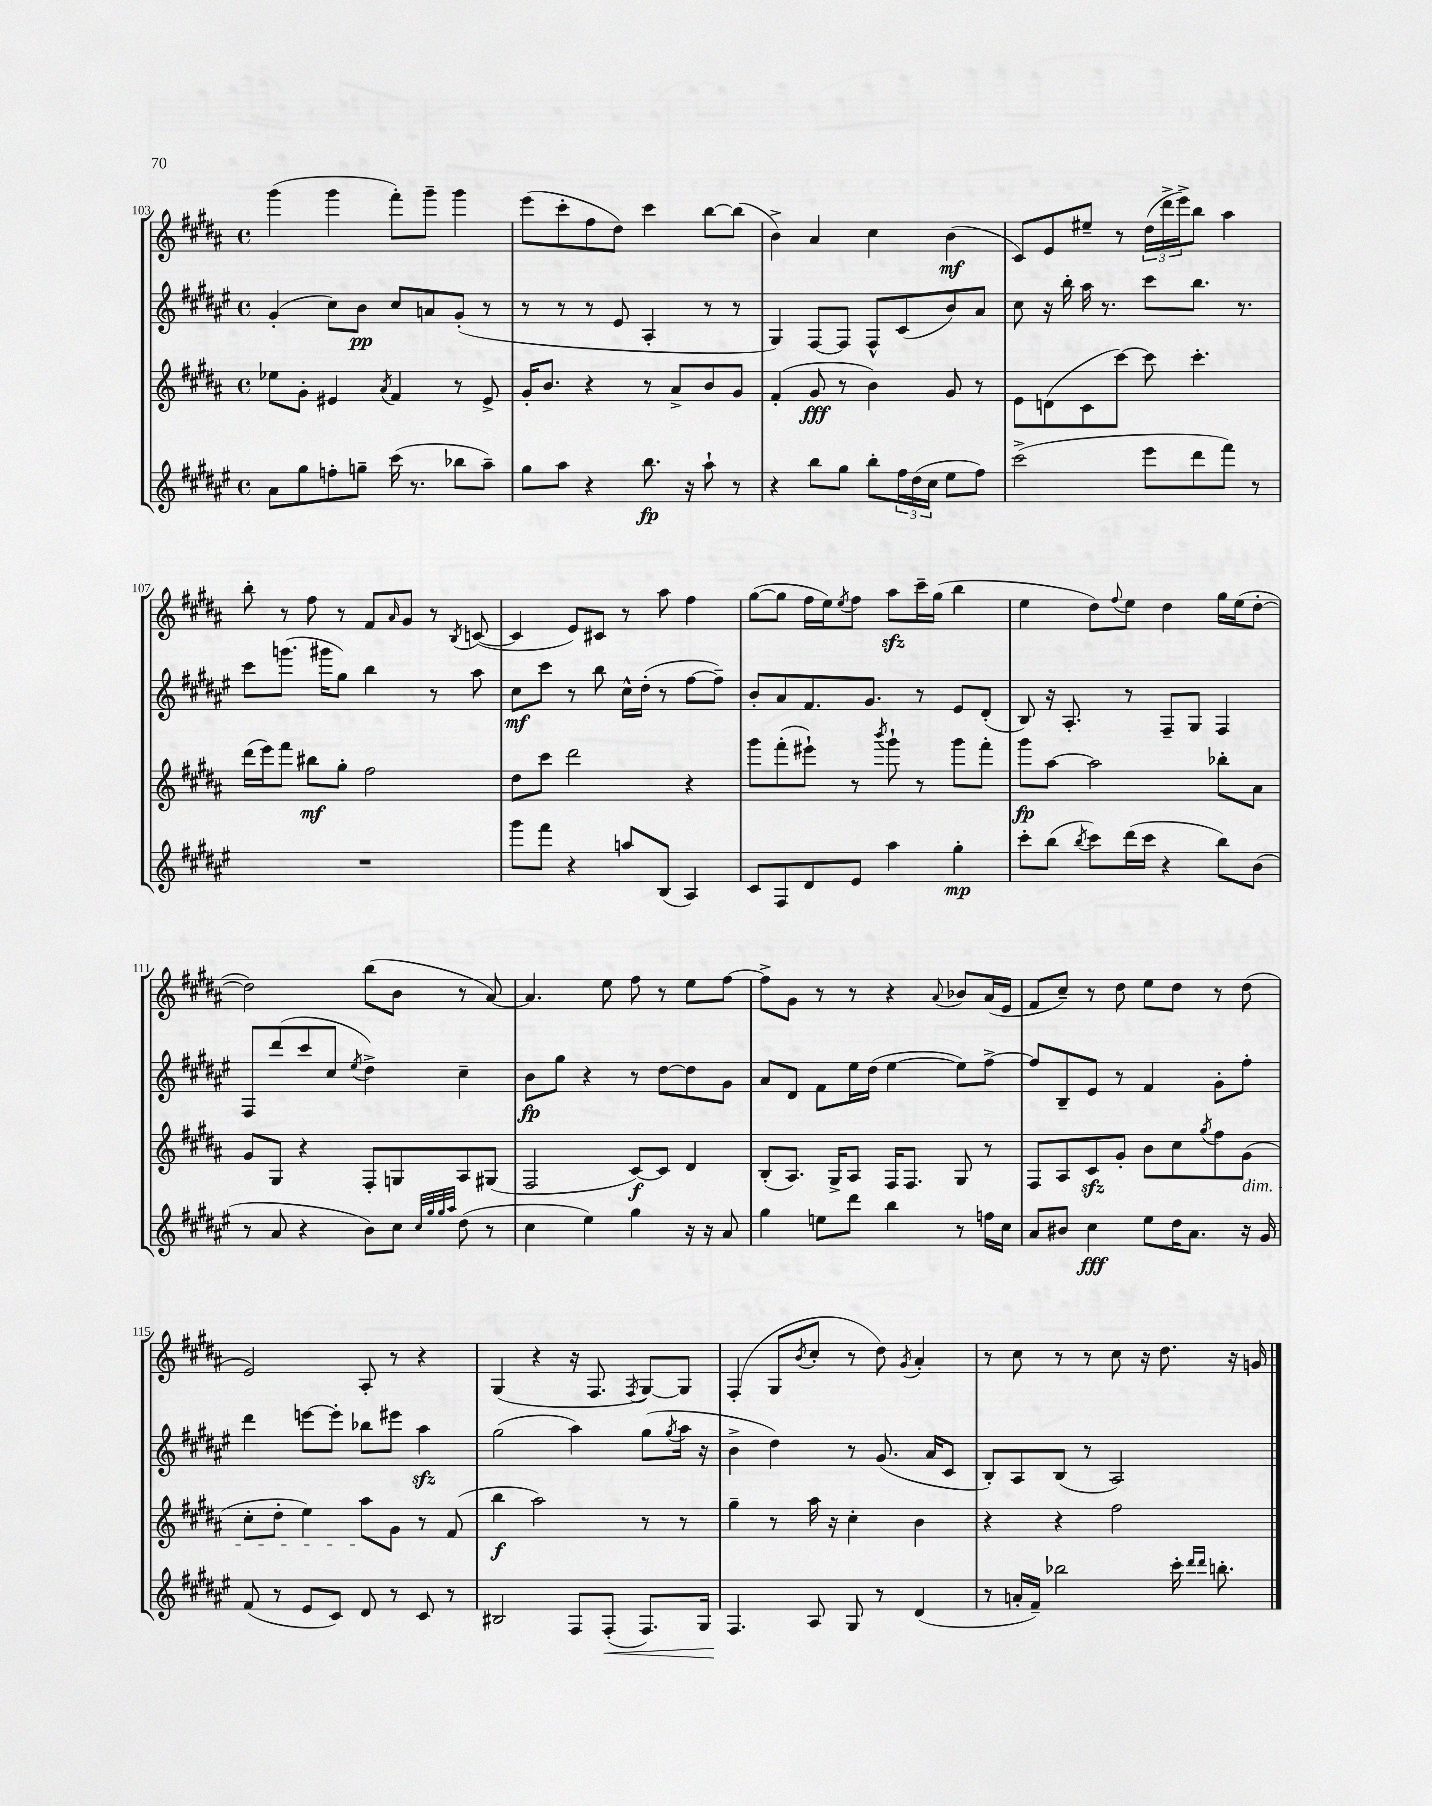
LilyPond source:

<<
\new StaffGroup <<
\new Staff = "s0" {
    \clef treble \key b \major \defaultTimeSignature \time 4/4
    gis'''4( gis'''4 fis'''8-.) gis'''8-- gis'''4 |
    e'''8( cis'''8-. fis''8 dis''8) cis'''4 b''8~ b''8( |
    b'4->) ais'4 cis''4 b'4\mf( |
    cis'8) e'8 eis''8-- r8 \tuplet 3/2 { dis''16( dis'''16-> e'''16->) } b''8 ais''4 |
    b''8-. r8 fis''8 r8 fis'8 \grace { ais'16 } gis'8 r8 \acciaccatura { b8 } c'8~( |
    c'4 e'8) cis'8 r8 ais''8 fis''4 |
    gis''8~( gis''8 fis''16 e''16) \acciaccatura { e''8 } fis''8 ais''8\sfz cis'''16-- gis''16( b''4 |
    e''4 dis''8) \appoggiatura { fis''8 } e''8 dis''4 gis''16 e''16( dis''8~-. |
    dis''2) b''8( b'8 r8 ais'8~) |
    ais'4. e''8 fis''8 r8 e''8 fis''8~ |
    fis''8-> gis'8 r8 r8 r4 \appoggiatura { ais'8 } bes'8 ais'16( e'16 |
    fis'8 cis''8--) r8 dis''8 e''8 dis''8 r8 dis''8( |
    e'2) ais8-. r8 r4 |
    gis4( r4 r16 fis8. \acciaccatura { fis8 } gis8~) gis8 |
    fis4-.( gis8 \acciaccatura { b'8 } cis''8-. r8 dis''8) \acciaccatura { gis'8 } ais'4-. |
    r8 cis''8 r8 r8 cis''8 r16 dis''8. r16 g'16 \bar "|." |
}
\new Staff = "s1" {
    \clef treble \key fis \major \defaultTimeSignature \time 4/4
    gis'4-.( cis''8) b'8\pp cis''8 a'8 gis'8-.( r8 |
    r8 r8 r8 eis'8 ais4-. r8 r8 |
    gis4) fis8~ fis8 fis8-^ cis'8( b'8) ais'8 |
    cis''8 r16 b''16-. ais''16 r8. cis'''8 b''8. r8. |
    cis'''8 g'''8.( gis'''16 gis''8) b''4 r8 ais''8 |
    cis''8\mf cis'''8 r8 b''8 cis''16-^ dis''16-.( r8 fis''8~ fis''8--) |
    b'8-. ais'8 fis'8. gis'8. r8 eis'8 dis'8-.( |
    b8) r16 ais8.-. r8 fis8-- gis8 fis4 |
    fis8 dis'''8( cis'''8 cis''8 \acciaccatura { eis''8 } dis''4->) cis''4-- |
    b'8\fp gis''8 r4 r8 dis''8~ dis''8 gis'8 |
    ais'8 dis'8 fis'8 eis''16 dis''16( eis''4~ eis''8) fis''8~-> |
    fis''8 b8-- eis'8 r8 fis'4 gis'8-. fis''8-. |
    dis'''4 e'''8~ e'''8-. bes''8 eis'''8 ais''4\sfz |
    gis''2( ais''4) gis''8( \acciaccatura { gis''8 } ais''16 r16 |
    b'4-> dis''4) r8 gis'8.( ais'16 cis'8 |
    b8-.) ais8 b8( r8 ais2) \bar "|." |
}
\new Staff = "s2" {
    \clef treble \key b \major \defaultTimeSignature \time 4/4
    ees''8 gis'8-. eis'4 \acciaccatura { ais'8 } fis'4 r8 eis'8-> |
    gis'16-. b'8. r4 r8 ais'8-> b'8 gis'8 |
    fis'4-.( gis'8\fff r8 b'4) gis'8 r8 |
    e'8 d'8( cis'8 cis'''8~) cis'''8 cis'''4.-. |
    dis'''16( e'''16) fis'''8 bis''8\mf gis''8-. fis''2 |
    dis''8 cis'''8 dis'''2 r4 |
    gis'''8 fis'''8-.( eis'''8-!) r8 \acciaccatura { b'''8 } gis'''8-! r8 gis'''8 fis'''8-. |
    gis'''8\fp ais''8~ ais''2 bes''8-. ais'8 |
    gis'8 gis8 r4 fis8-. g8 ais8 gis8( |
    fis2 cis'8~\f) cis'8 dis'4 |
    b8-.( ais8.) gis16-> ais8 fis16 fis8. gis8 r8 |
    fis8 ais8 cis'8\sfz gis'8-. b'8 cis''8 \acciaccatura { gis''8 } fis''8 gis'8\dim( |
    cis''8-. dis''8-. e''4) ais''8\! gis'8 r8 fis'8( |
    b''4\f ais''2) r8 r8 |
    gis''4-- r8 ais''16 r16 cis''4-. b'4 |
    r4 r4 fis''2 \bar "|." |
}
\new Staff = "s3" {
    \clef treble \key fis \major \defaultTimeSignature \time 4/4
    ais'8 gis''8 f''8-. g''8-- cis'''16( r8. bes''8 ais''8--) |
    gis''8 ais''8 r4 b''8.\fp r16 ais''8-! r8 |
    r4 b''8 gis''8 b''8-. \tuplet 3/2 { fis''16 dis''16( cis''16 } eis''8 fis''8) |
    cis'''2->( eis'''8 dis'''8 fis'''8) r8 |
    R1 |
    gis'''8 fis'''8 r4 a''8 b8( ais4) |
    cis'8 fis8 dis'8 eis'8 ais''4 gis''4-.\mp |
    cis'''8-. b''8( \acciaccatura { b''8 } cis'''8) dis'''16( cis'''16 r4 b''8) b'8( |
    r8 ais'8 r4 b'8) cis''8 \grace { cis''32 gis''32 gis''32 ais''32 } dis''8( r8 |
    cis''4 eis''4) gis''4 r16 r16 ais'8 |
    gis''4 e''8 dis'''8 b''4 r8 f''16 cis''16 |
    ais'8 bis'8 cis''4\fff eis''8 dis''16 ais'8. r16 gis'16 |
    fis'8( r8 eis'8 cis'8) dis'8 r8 cis'8 r8 |
    bis2 fis8 fis8-.\<( fis8.) gis16 |
    fis4.\! ais8 gis8 r8 dis'4( |
    r8 a'16-. fis'16--) bes''2 cis'''16-. \grace { dis'''16 dis'''16 } b''8.-. \bar "|." |
}
>>
>>
\layout { \context { \Score currentBarNumber = #103 } }
